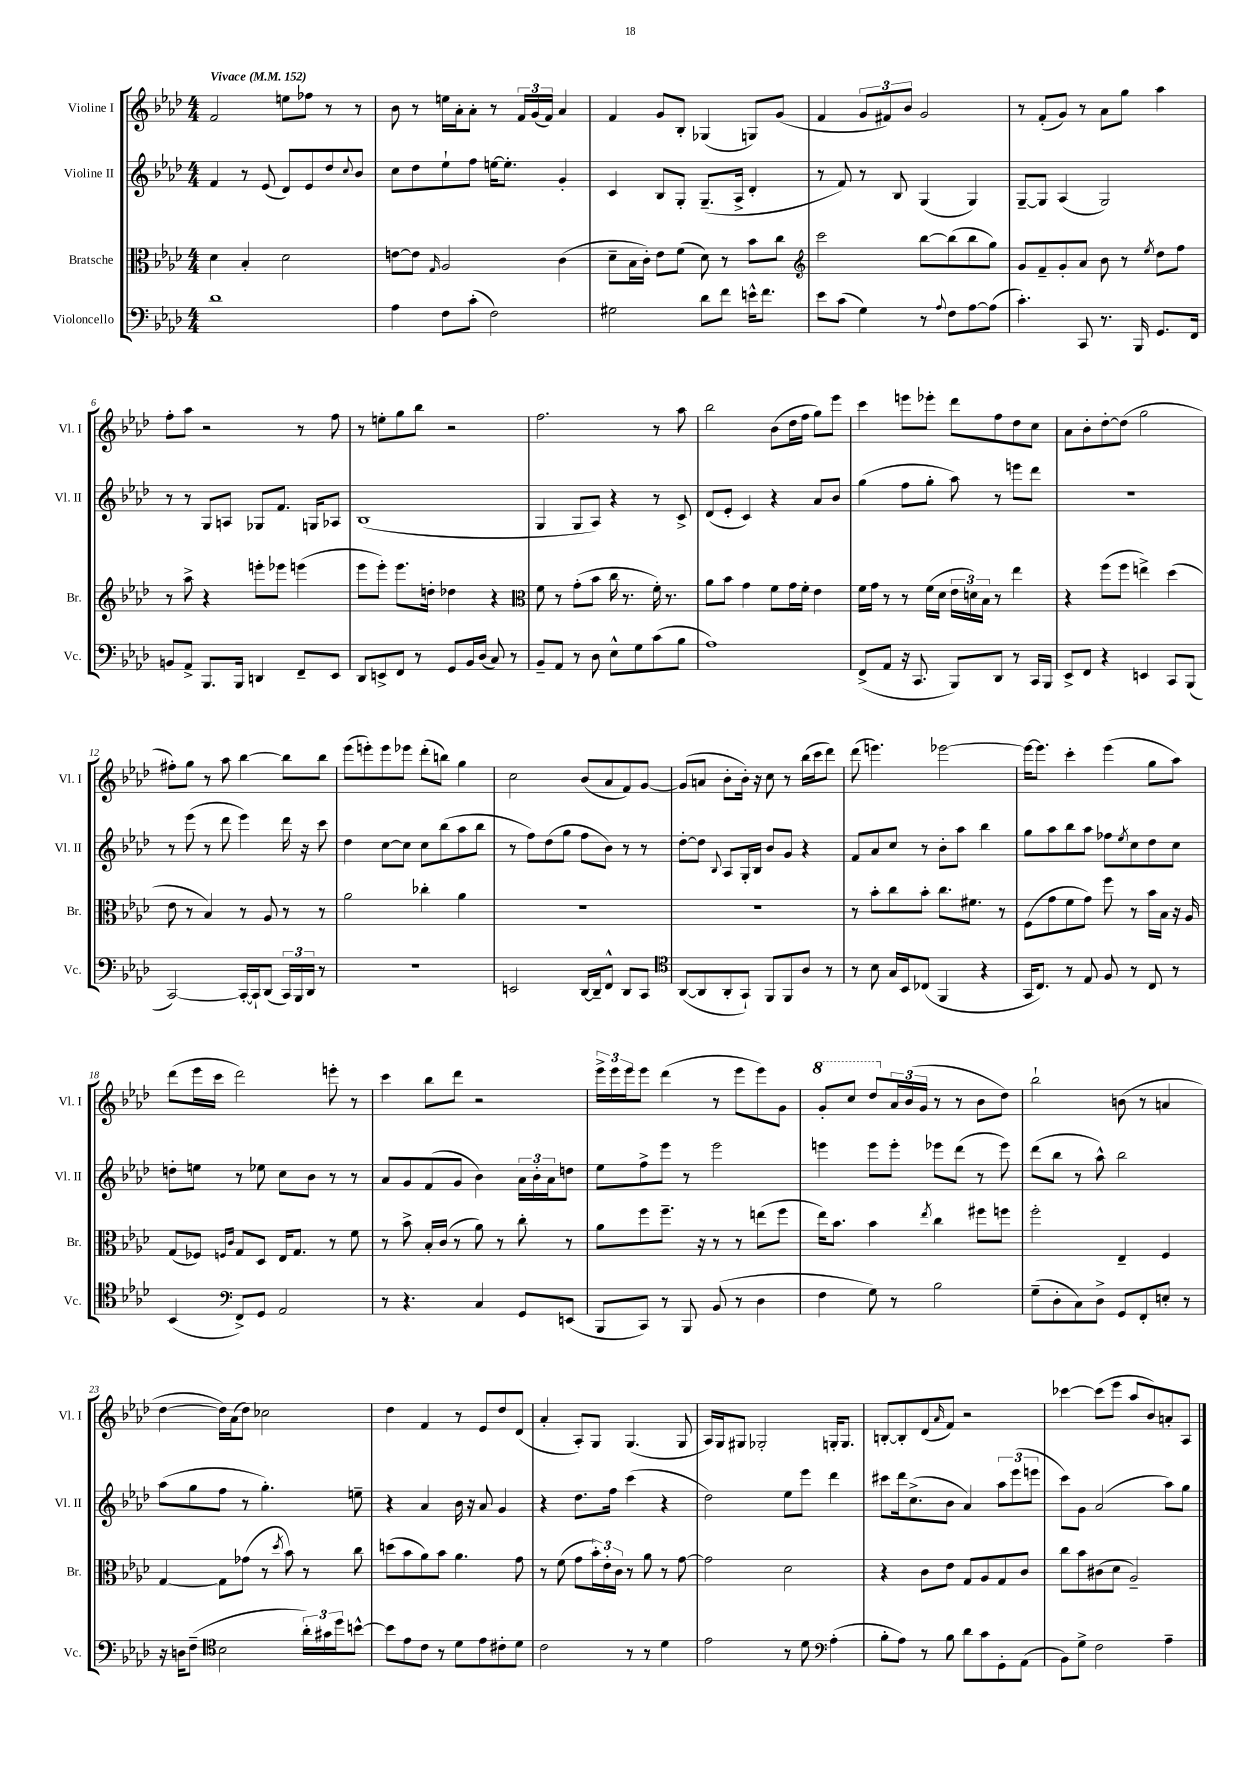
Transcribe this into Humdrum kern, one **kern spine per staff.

**kern	**kern	**kern	**kern
*part4	*part3	*part2	*part1
*staff4	*staff3	*staff2	*staff1
*I"Violoncello	*I"Bratsche	*I"Violine II	*I"Violine I
*I'Vc.	*I'Br.	*I'Vl. II	*I'Vl. I
*clefF4	*clefC3	*clefG2	*clefG2
*k[b-e-a-d-]	*k[b-e-a-d-]	*k[b-e-a-d-]	*k[b-e-a-d-]
*M4/4	*M4/4	*M4/4	*M4/4
*MM152	*MM152	*MM152	*MM152
=1	=1	=1	=1
!	!	!	!LO:TX:a:B:t=Vivace
1d-	4d-\	4f/	2f/
.	4B-'/	8r	.
.	.	(8e-/	.
.	2d-\	8d-/L)	8een\L
.	.	8e-/	8ff-X\J
.	.	8dd-/	8r
.	.	8qqcc/	.
.	.	8b-/J	8r
=2	=2	=2	=2
4A-\	[8en\L	8cc\L	8b-\
.	8e\J]	8dd-\	8r
.	16qqG/	.	.
8F\L	2A-/	8ee-`\	16een\LL
.	.	.	16a-'\J
(8c'\J	.	8ff\J	8a-'\J
2F\)	.	[16een\KL	8r
.	.	8.ee'\J]	.
.	.	.	24f/LL
.	.	.	(24g/
.	.	.	24f/JJ)
.	(4c\	4g'/	4a-/
=3	=3	=3	=3
2G#X\	8d-~\L	4c/	4f/
.	16B-\L	.	.
.	16c'\JJ)	.	.
.	8e-\L	8B-/L	8g/L
.	(8f\J	8G'/J	8B-'/J
8d-\L	8d-\)	(8.G~/L	(4G-X/
8f\J	8r	.	.
.	.	16A-^/Jk	.
16en^^\KL	8b-\L	4d-'/	8Gn/L)
8.f\J	.	.	.
.	8cc\J	.	(8g/J
=4	=4	=4	=4
*	*clefG2	*	*
8e-\L	2ccc\	8r	4f/
(8c\J	.	8f/)	.
4G\)	.	8r	12g/L
.	.	.	12f#X/)
.	.	8B-/	.
.	.	.	12b-/J
8r	[8bb-\L	(4G/	2g/
8qqA-/	.	.	.
8F\L	(8bb-\]	.	.
[8A-\	8bb-\	4G/)	.
(8A-\J]	8gg\J)	.	.
=5	=5	=5	=5
4.c'\)	8g/L	[8G~/L	8r
.	8f~/	8G/J]	(8f'/L
.	8g'/	(4A-/	8g/J)
8CC/	8a-/J	.	8r
8.r	8b-\	2G/)	8a-\L
.	8r	.	8gg\J
16BBB-/	.	.	.
.	8qee-/	.	.
8.GG/L	8dd-\L	.	4aa-\
.	8ff\J	.	.
16FF/Jk	.	.	.
!!LO:LB:g=z
=6	=6	=6	=6
8BBn/L	8r	8r	8ff'\L
8AA-^/J	8aa-^\	8r	8aa-\J
8.BBB-/L	4r	8G/L	2r
.	.	8An/J	.
16BBB-/Jk	.	.	.
4DDn/	8eeen'\L	8G-X/L	.
.	8eee-X\J	8.f/J	.
8FF~/L	(4eeen\	.	8r
.	.	16Gn/KL	.
8EE-/J	.	8A-X/J	8ff\
=7	=7	=7	=7
8DD-/L	8eee-\L	(1B-	8r
8EEn^/	8eee-'\J)	.	8een'\L
8FF/J	8.eee-\L	.	8gg\
8r	.	.	8bb-\J
.	16ddn'\Jk	.	.
8GG/L	4dd-X\	.	2r
16BB-/L	.	.	.
(16D-/JJ	.	.	.
8C/)	4r	.	.
8r	.	.	.
=8	=8	=8	=8
*	*clefC3	*	*
8BB-~/L	8f\	4G/	2.ff\
8AA-/J	8r	.	.
8r	(8g'\L	8G/L	.
8D-\	8b-\J	8A-/J)	.
8E-^^\L	16cc\	4r	.
.	8.r	.	.
8G\	.	.	.
(8c\	16f'\)	8r	8r
.	8.r	.	.
8B-\J	.	8c^/	8aa-\
=9	=9	=9	=9
1A-)	8a-\L	(8d-/L	2bb-\
.	8b-\J	8e-'/J	.
.	4g\	4c/)	.
.	8f\L	4r	(8b-\L
.	16g\L	.	16dd-\L
.	16f'\JJ	.	16ff\JJ
.	4e-\	8a-/L	8gg\L)
.	.	8b-/J	8eee-\J
=10	=10	=10	=10
(8FF^/L	16f\LL	(4gg\	4ccc\
.	16g\JJ	.	.
8AA-/J	8r	.	.
16r	8r	8ff\L	8eeen\L
8.CC/	.	.	.
.	(16f\LL	8gg'\J	8eee-X'\J
.	16d-\JJ	.	.
8BBB-/L)	24e-\LL	8aa-\)	8ddd-\L
.	24dn\)	.	.
.	24B-\JJ	.	.
8DD-/J	8r	8r	8ff\
8r	4ee-\	8eeen\L	8dd-\
16CC/LL	.	8ddd-\J	8cc\J
16BBB-/JJ	.	.	.
=11	=11	=11	=11
8EE-^/L	4r	1r	8a-\L
8FF/J	.	.	8b-'\
4r	(8ff\L	.	[8dd-'\
.	8ff\J	.	(8dd-\J]
4EEn/	4een^\)	.	2gg\
8CC/L	(4dd-\	.	.
(8BBB-/J	.	.	.
!!LO:LB:g=z
=12	=12	=12	=12
[2CC/)	8e-\	8r	8ff#X'\L)
.	8r	(8eee-\	8gg\J
.	4B-/)	8r	8r
.	.	8ddd-\	8aa-\
16CC'/LL_	8r	4eee-\)	[4bb-\
16CC`/J]	.	.	.
(8DD-/J	8A-/	.	.
24CC/LL)	8r	16ddd-\	8bb-\L]
24BBB-/	.	.	.
.	.	16r	.
24DD-/JJ	.	.	.
8r	8r	8ccc\	8bb-\J
=13	=13	=13	=13
1r	2a-\	4dd-\	(8eee-\L
.	.	.	8eeen'\)
.	.	[8cc\L	8eee\
.	.	8cc\J]	8eee-X\J
.	4cc-X'\	8cc\L	(8ddd-'\L
.	.	(8bb-\	8bbn\J)
.	4a-\	8aa-\	4gg\
.	.	8bb-\J	.
=14	=14	=14	=14
2EEn/	1r	8r	2cc\
.	.	8ff\L)	.
.	.	(8dd-\	.
.	.	8gg\J	.
[16DD-/LL	.	8ff\L	(8b-/L
16DD-~/J]	.	.	.
8FF^^/J	.	8b-\J)	8a-/
8DD-/L	.	8r	8f/)
8CC/J	.	8r	[8g/J
=15	=15	=15	=15
*clefC4	*	*	*
([8AA-/L	1r	[8dd-'\L	(8g/L]
8AA-/]	.	8dd-\J]	8an/J
.	.	8qqB-/	.
8AA-'/	.	8A-/L	8b-'\L
8GG`/J)	.	16G'/L	16b-'\Jk)
.	.	16B-/JJ	16r
8FF/L	.	8b-/L	8cc\
8FF/	.	8g/J	8r
8A-/J	.	4r	(16bb-\LL
.	.	.	16ccc\J
8r	.	.	8ddd-\J)
=16	=16	=16	=16
8r	8r	8f/L	(8ddd-\
8B-\	8b-'\L	8a-/	4.eeen\)
16G/LL	8cc\	8cc/J	.
16BB-/J	.	.	.
(8C-X/J	8b-'\J	8r	.
4FF/	8.cc\L	8b-'\L	[2eee-X\
.	.	8aa-\J	.
.	8.f#X\J	.	.
4r	.	4bb-\	.
.	8r	.	.
=17	=17	=17	=17
16GG/KL	(8F\L	8gg\L	16eee-\KL_
8.C/J)	.	.	8.eee-\J]
.	8g\	8aa-\	.
8r	8f\	8bb-\	4ccc'\
8E-/	8g\J)	8aa-\J	.
8F/	8ff\	8ff-X\L	(4eee-\
.	.	8qee-/	.
8r	8r	8cc\	.
8C/	16b-\LL	8dd-\	8gg\L
.	16B-\JJ	.	.
8r	16r	8cc\J	8aa-\J)
.	16A-/	.	.
!!LO:LB:g=z
=18	=18	=18	=18
(4BB-/	(8G/L	8ddn'\L	(8ddd-\L
.	8F-X/J)	8een\J	16eee-\L
.	.	.	16ccc\JJ
*clefF4	*	*	*
.	16qqFn/LL	.	.
.	16qqc/JJ	.	.
8FF^/L)	8G/L	8r	2ddd-\)
8GG/J	8D-/J	8ee-X\	.
2AA-/	16E-/KL	8cc\L	.
.	8.G/J	.	.
.	.	8b-\J	.
.	8r	8r	8eeen'\
.	8f\	8r	8r
=19	=19	=19	=19
8r	8r	8a-/L	4ccc\
4.r	8b-^\	8g/	.
.	16B-'/LL	(8f/	8bb-\L
.	(16c/JJ	.	.
.	8r	8g/J	8ddd-\J
4C/	8a-\)	4b-\)	2r
.	8r	.	.
8GG/L	8cc'\	24a-\LL	.
.	.	24b-'\	.
.	.	24a-\J	.
(8EEn/J	8r	8ddn\J	.
=20	=20	=20	=20
8BBB-/L	8a-\L	8ee-\L	24eee-^\LL
.	.	.	24eee-\
.	.	.	24eee-\J
8CC/J)	8ff\	8ff^\	8eee-\J
8r	8.ff~\J	8eee-\J	(4ddd-\
8BBB-/	.	8r	.
.	16r	.	.
(8BB-/	8r	2eee-\	8r
8r	8r	.	8eee-\L
4D-\	(8een\L	.	8eee-\)
.	8ff\J	.	8g\J
=21	=21	=21	=21
*	*	*	*8va
4F\	16ee-\KL)	4eeen\	8gg'/L
.	8.b-\J	.	.
.	.	.	8ccc/J
8G\)	4b-\	8eee\L	8ddd-/L
*	*	*	*X8va
8r	.	8eee'\J	24a-/L
.	.	.	(24b-/
.	.	.	24g/JJ
.	8qee-/	.	.
2B-\	4cc\	8eee-X\L	8r
.	.	(8ddd-\J	8r
.	8ff#X\L	8r	8b-\L
.	8ffn\J	8eee-\)	8dd-\J)
=22	=22	=22	=22
(8G~\L	2ff'\	(8ddd-\L	2bb-`\
8D-'\	.	8bb-\J	.
8C\)	.	8r	.
8D-^\J	.	8aa-^^\)	.
8GG/L	4E-~/	2bb-\	(8bn\
8FF'/	.	.	8r
8En'/J	4F/	.	4an/
8r	.	.	.
!!LO:LB:g=z
=23	=23	=23	=23
16r	[4G/	(8aa-\L	[4dd-\
16Dn\KL	.	.	.
(8F~\J	.	8gg\	.
*clefC4	*	*	*
2B-\	8G\L]	8ff\J	16dd-\LL])
.	.	.	(16a-\J
.	(8g-X\J	8r	8dd-\J)
.	8r	4.gg'\)	2cc-X\
.	8qdd-/	.	.
.	8b-\)	.	.
24a-'\LL)	8r	.	.
24g#X\	.	.	.
24dd-\J	.	.	.
[8bn^^\J	8cc\	8een~\	.
=24	=24	=24	=24
8b\L]	(8ddn\L	4r	4dd-\
8e-\	8b-\	.	.
8c\J	8a-\)	4a-/	4f/
8r	8b-\J	.	.
8d-\L	4.a-\	16b-\	8r
.	.	16r	.
8e-\	.	8a-/	8e-/L
8c#X'\	.	4g/	8dd-/
8d-\J	8g\	.	(8d-/J
=25	=25	=25	=25
2c\	8r	4r	4a-'/
.	(8f\	.	.
.	8g\L	8.dd-\L	8A-'/L)
.	24b-'\L)	.	8G/J
.	24e-'\	.	.
.	.	16ff\Jk	.
.	24c\JJ	.	.
8r	8r	(4ccc\	(4.G/
8r	8a-\	.	.
4d-\	8r	4r	.
.	[8g\	.	8G/
=26	=26	=26	=26
2e-\	2g\]	2dd-\)	16A-/LL)
.	.	.	16G/J
.	.	.	8G#X/J
.	.	.	2G-X'/
8r	2d-\	8ee-\L	.
8d-\	.	8eee-\J	.
*clefF4	*	*	*
(4A-'\	.	4ddd-\	16Gn'/KL
.	.	.	8.G/J
=27	=27	=27	=27
8B-'\L	4r	8ccc#X\L	[8Bn'/L
8A-\J)	.	16ddd-\k	8B'/]
.	.	(8.cc^\	.
8r	8c\L	.	(8d-/
.	.	.	16qqa-/
8B-\	8e-\J	8b-\J	8f/J)
8d-\L	8G/L	4a-/)	2r
8c\	8A-/	.	.
8GG'\	8G/	12aa-\L	.
.	.	(12eee-\	.
(8AA-\J	8c/J	.	.
.	.	12eeen\J	.
=28	=28	=28	=28
8BB-\L)	8cc\L	8ccc\L)	[4ccc-X\
8G^\J	8b-\	8g\J	.
2F\	(8c#X\	(2a-/	(8ccc-\L]
.	8d-\J	.	8eee-\J
.	2A-~/)	.	8aa-/L
.	.	.	8b-/)
4A-~\	.	8aa-\L)	8an'/
.	.	8gg\J	8A-/J
==	==	==	==
*-	*-	*-	*-
